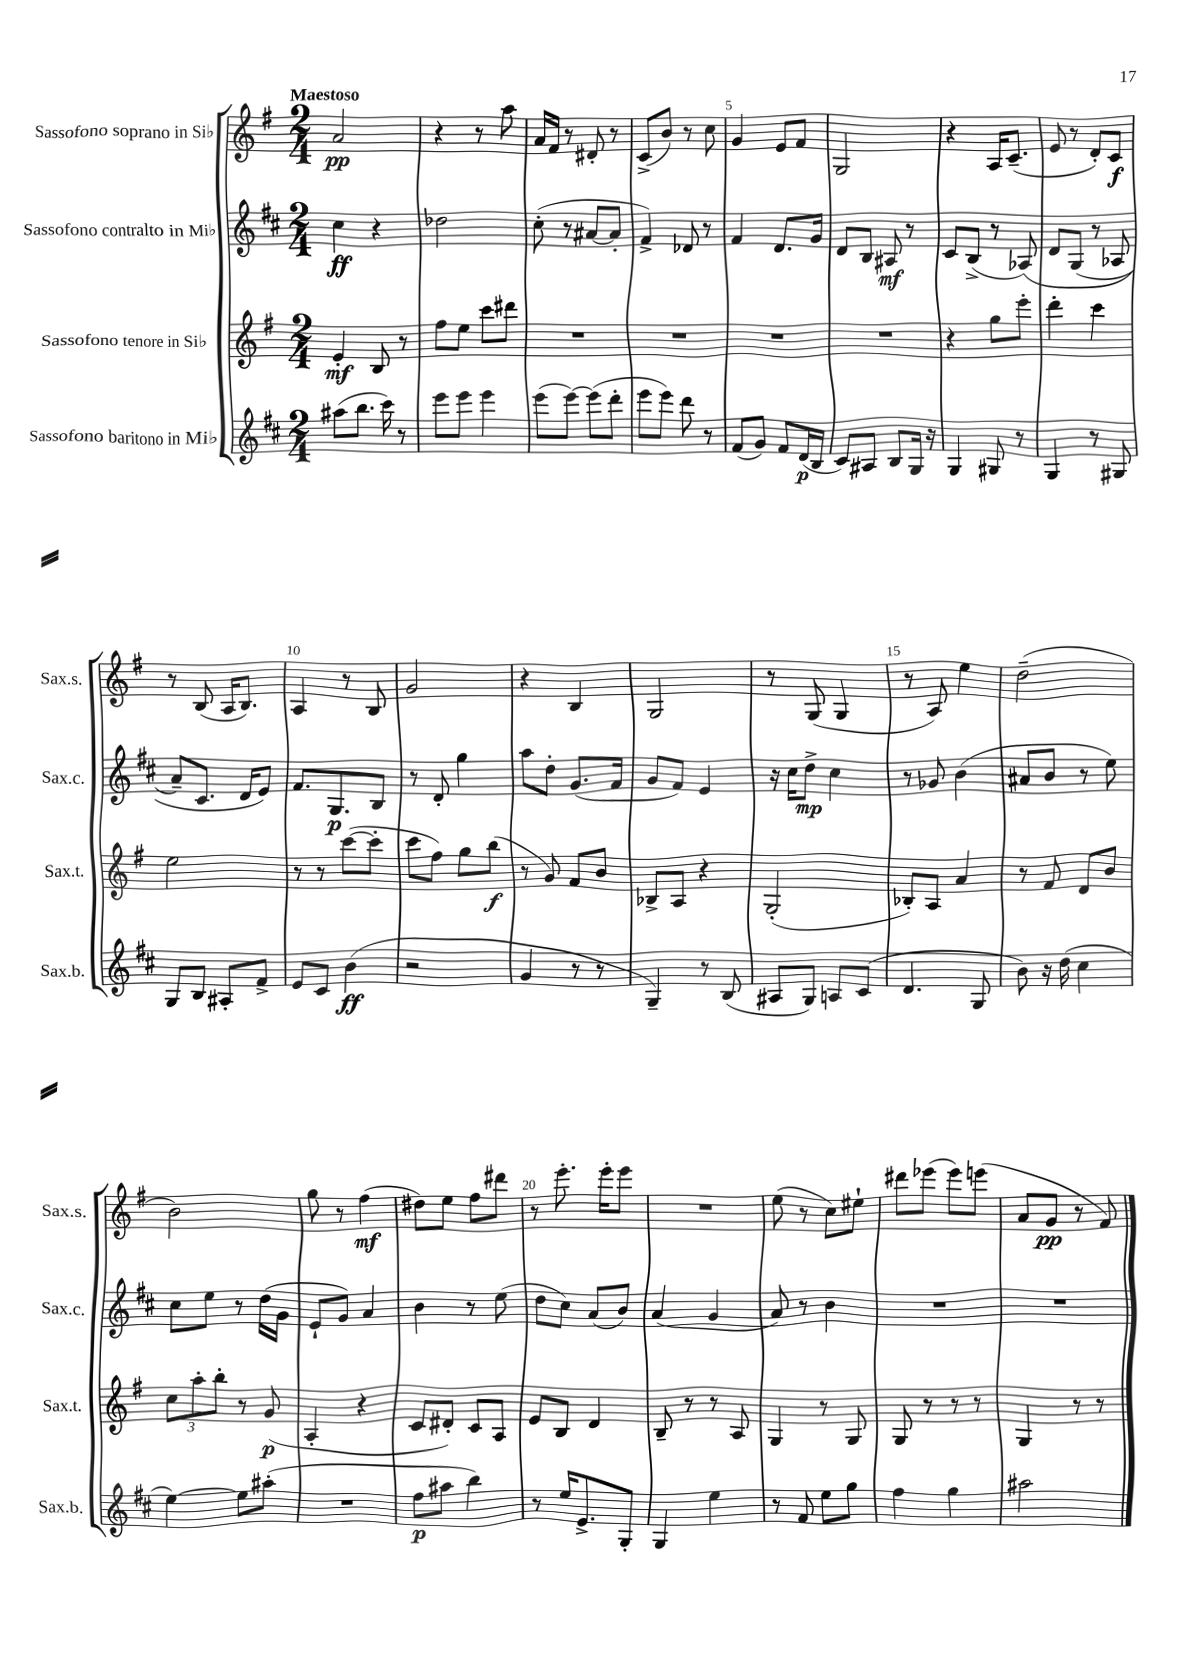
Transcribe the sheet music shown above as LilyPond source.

<<
\new StaffGroup <<
\new Staff = "s0" \with { instrumentName = "Sassofono soprano in Sib" shortInstrumentName = "Sax.s." } {
    \clef treble \key g \major \numericTimeSignature \time 2/4 \tempo "Maestoso"
    a'2\pp |
    r4 r8 a''8 |
    a'16 fis'16 r8 dis'8-. r8 |
    c'8->( b'8) r8 c''8 |
    g'4 e'8 fis'8 |
    g2 |
    r4 a16 c'8.--( |
    e'8 r8 d'8-.) c'8\f |
    r8 b8( a16 b8.) |
    a4 r8 b8 |
    g'2 |
    r4 b4 |
    g2 |
    r8 g8( g4 |
    r8 a8) e''4 |
    d''2--( |
    b'2) |
    g''8 r8 fis''4\mf( |
    dis''8) e''8 fis''8 dis'''8 |
    r8 e'''8.-. e'''16-. e'''8 |
    R2 |
    e''8( r8 c''8) eis''8-! |
    dis'''8 ees'''8( ees'''8) e'''8( |
    a'8 g'8\pp r8 fis'8) \bar "|." |
}
\new Staff = "s1" \with { instrumentName = "Sassofono contralto in Mib" shortInstrumentName = "Sax.c." } {
    \clef treble \key d \major \numericTimeSignature \time 2/4
    cis''4\ff r4 |
    des''2 |
    cis''8-.( r8 ais'8~ ais'8-. |
    fis'4->) des'8 r8 |
    fis'4 d'8. g'16 |
    d'8 b8 ais8\mf r8 |
    cis'8 b8->( r8 aes8)\( |
    d'8 g8( r8 aes8 |
    a'8--) cis'8. d'16 e'8\) |
    fis'8. g8.\p b8 |
    r8 d'8-. g''4 |
    a''8 d''8-. g'8.( fis'16 |
    g'8 fis'8) e'4 |
    r16 cis''16 d''8->\mp cis''4 |
    r8 ges'8 b'4( |
    ais'8 b'8 r8 e''8) |
    cis''8 e''8 r8 d''16( g'16 |
    e'8-! g'8) a'4 |
    b'4 r8 e''8( |
    d''8 cis''8) a'8( b'8) |
    a'4( g'4 |
    a'8) r8 b'4 |
    R2 |
    R2 \bar "|." |
}
\new Staff = "s2" \with { instrumentName = "Sassofono tenore in Sib" shortInstrumentName = "Sax.t." } {
    \clef treble \key g \major \numericTimeSignature \time 2/4
    e'4-.\mf b8 r8 |
    fis''8 e''8 c'''8 dis'''8 |
    R2 |
    R2 |
    R2 |
    R2 |
    r4 g''8 e'''8-. |
    d'''4-. c'''4 |
    e''2 |
    r8 r8 c'''8~( c'''8-. |
    c'''8 fis''8) g''8 b''8\f( |
    r8 g'8) fis'8 b'8 |
    bes8-> a8 r4 |
    g2-.( |
    bes8-.) a8 a'4 |
    r8 fis'8 d'8 b'8 |
    \tuplet 3/2 { c''8 a''8-. b''8-. } r8 g'8\p( |
    a4-. r4 |
    c'8 dis'8-.) c'8 a8 |
    e'8 b8 d'4 |
    b8-- r8 r8 a8 |
    g4 r8 g8 |
    g8 r8 r8 r8 |
    g4 r8 r8 \bar "|." |
}
\new Staff = "s3" \with { instrumentName = "Sassofono baritono in Mib" shortInstrumentName = "Sax.b." } {
    \clef treble \key d \major \numericTimeSignature \time 2/4
    ais''8( b''8. cis'''16) r8 |
    e'''8 e'''8 e'''4 |
    e'''8( e'''8~) e'''8( d'''8-. |
    e'''8 e'''8) d'''8 r8 |
    fis'8( g'8) fis'8 d'16\p( b16 |
    cis'8) ais8 b8 g16 r16 |
    g4 gis8 r8 |
    g4 r8 gis8 |
    g8 b8 ais8-. fis'8-> |
    e'8 cis'8 b'4\ff( |
    r2 |
    g'4 r8 r8 |
    g4--) r8 b8( |
    ais8 g8) a8 cis'8( |
    d'4. g8 |
    b'8) r16 d''16( cis''4 |
    e''4~) e''8 ais''8-.( |
    R2 |
    fis''8\p ais''8 b''4) |
    r8 e''16 e'8.-> g8-. |
    g4 e''4 |
    r8 fis'8 e''8 g''8 |
    fis''4 g''4 |
    ais''2 \bar "|." |
}
>>
>>
\layout { \context { \Score \override BarNumber.break-visibility = ##(#f #t #t) barNumberVisibility = #(every-nth-bar-number-visible 5) } }
